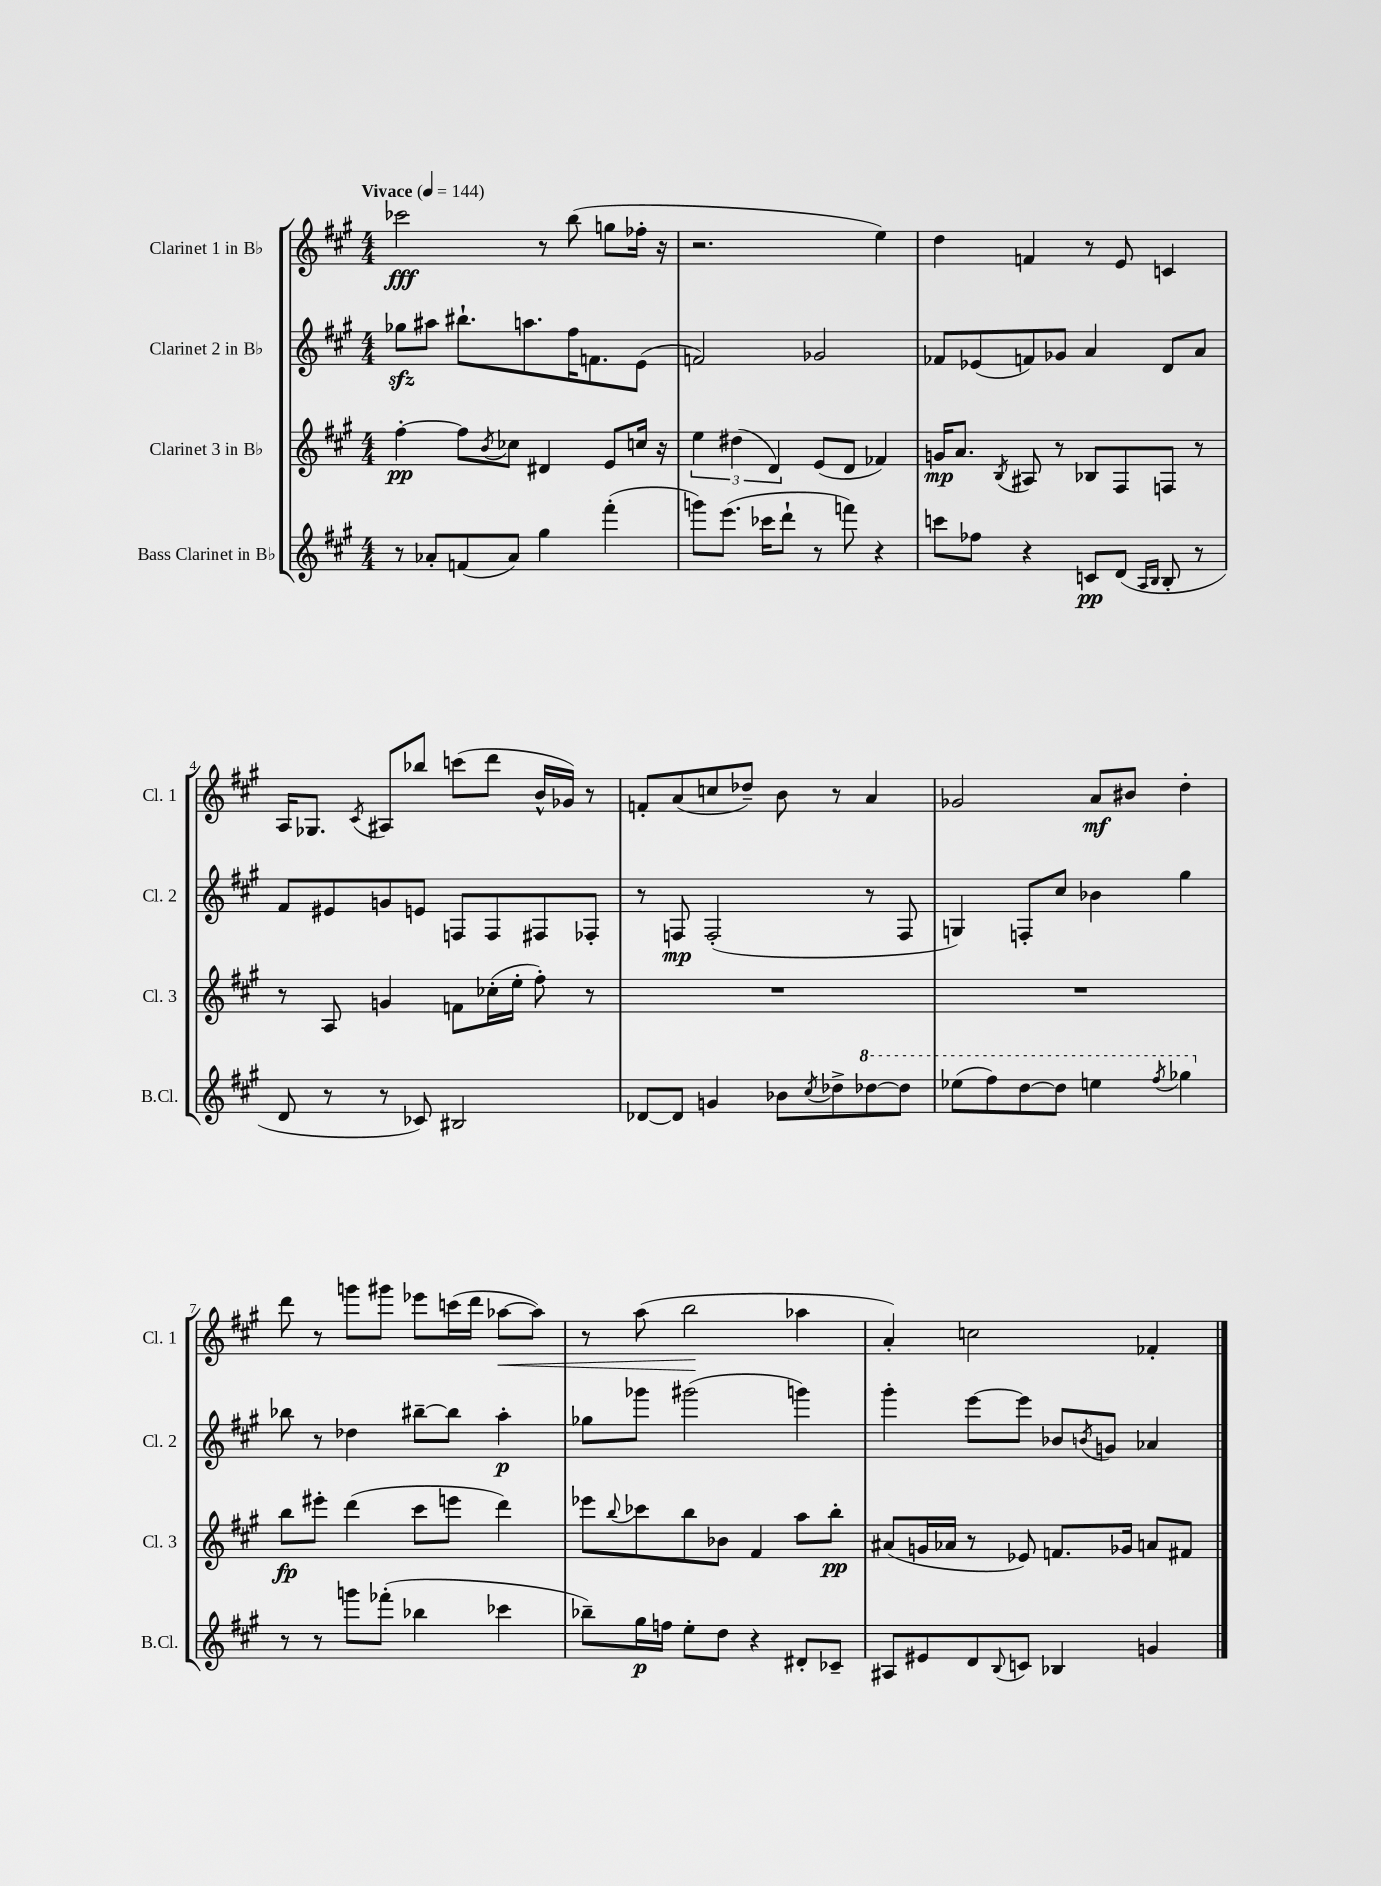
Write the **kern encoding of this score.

**kern	**dynam	**kern	**dynam	**kern	**dynam	**kern	**dynam
*part4	*part4	*part3	*part3	*part2	*part2	*part1	*part1
*staff4	*staff4	*staff3	*staff3	*staff2	*staff2	*staff1	*staff1
*I"Bass Clarinet in B♭	*	*I"Clarinet 3 in B♭	*	*I"Clarinet 2 in B♭	*	*I"Clarinet 1 in B♭	*
*I'B.Cl.	*	*I'Cl. 3	*	*I'Cl. 2	*	*I'Cl. 1	*
*clefG2	*	*clefG2	*	*clefG2	*	*clefG2	*
*k[f#c#g#]	*	*k[f#c#g#]	*	*k[f#c#g#]	*	*k[f#c#g#]	*
*M4/4	*	*M4/4	*	*M4/4	*	*M4/4	*
*MM144	*	*MM144	*	*MM144	*	*MM144	*
=1	=1	=1	=1	=1	=1	=1	=1
!	!	!	!	!	!	!LO:TX:a:B:t=Vivace	!
8r	.	[4ff#'\	pp	8gg-Xzz\L	.	2ccc-X\	fff
8a-X'/L	.	.	.	8aa#X\J	.	.	.
(8fn/	.	8ff#\L]	.	8.bb#X`\L	.	.	.
.	.	8qb/	.	.	.	.	.
8a-/J)	.	8cc-X\J	.	.	.	.	.
.	.	.	.	8.aan\	.	.	.
4gg#\	.	4d#X/	.	.	.	8r	.
.	.	.	.	16ff#\K	.	(8bb\	.
.	.	.	.	8.fn\	.	.	.
(4fff#'\	.	8e/L	.	.	.	8ggn\L	.
.	.	16ccn/Jk	.	(8e\J	.	16ff-X'\Jk	.
.	.	16r	.	.	.	16r	.
=2	=2	=2	=2	=2	=2	=2	=2
8gggn\L)	.	6ee\	.	2fn/)	.	2.r	.
(8.eee\J	.	.	.	.	.	.	.
.	.	(6dd#X\	.	.	.	.	.
16ccc-X\KL	.	.	.	.	.	.	.
.	.	6d/)	.	.	.	.	.
8ddd`\J	.	.	.	.	.	.	.
8r	.	(8e/L	.	2g-X/	.	.	.
8fffn\)	.	8d/J	.	.	.	.	.
4r	.	4f-X/)	.	.	.	4ee\)	.
=3	=3	=3	=3	=3	=3	=3	=3
8cccn\L	.	16gn/KL	mp	8f-X/L	.	4dd\	.
.	.	8.a/J	.	.	.	.	.
8ff-X\J	.	.	.	(8e-X/	.	.	.
.	.	8qB/	.	.	.	.	.
4r	.	8A#X/	.	8fn/)	.	4fn/	.
.	.	8r	.	8g-X/J	.	.	.
8cn/L	pp	8B-X/L	.	4a/	.	8r	.
(8d/J	.	8F#/	.	.	.	8e/	.
16qqA/LL	.	.	.	.	.	.	.
16qqB/JJ	.	.	.	.	.	.	.
8B'/	.	8Fn/J	.	8d/L	.	4cn/	.
8r	.	8r	.	8a/J	.	.	.
!!LO:LB:g=z
=4	=4	=4	=4	=4	=4	=4	=4
8d/	.	8r	.	8f#/L	.	16A/KL	.
.	.	.	.	.	.	8.G-X/J	.
8r	.	8A/	.	8e#X/	.	.	.
.	.	.	.	.	.	8qc#/	.
8r	.	4gn/	.	8gn/	.	8A#X/L	.
8c-X/)	.	.	.	8en/J	.	8bb-X/J	.
2B#X/	.	8fn\L	.	8Fn/L	.	(8cccn\L	.
.	.	(16cc-X'\L	.	8F/	.	8ddd\J	.
.	.	16ee'\JJ	.	.	.	.	.
.	.	8ff#'\)	.	8F#X/	.	16b^^/LL	.
.	.	.	.	.	.	16g-X/JJ)	.
.	.	8r	.	8F-X'/J	.	8r	.
=5	=5	=5	=5	=5	=5	=5	=5
[8d-X/L	.	1r	.	8r	.	8fn'/L	.
8d-/J]	.	.	.	8Fn/	mp	(8a/	.
4gn/	.	.	.	(2F'/	.	8ccn/	.
.	.	.	.	.	.	8dd-X~/J)	.
8b-X\L	.	.	.	.	.	8b\	.
8qcc#/	.	.	.	.	.	.	.
8dd-X^\	.	.	.	.	.	8r	.
*8va	*	*	*	*	*	*	*
[8ddd-X\	.	.	.	8r	.	4a/	.
8ddd-\J]	.	.	.	8F/	.	.	.
=6	=6	=6	=6	=6	=6	=6	=6
(8eee-X\L	.	1r	.	4Gn/)	.	2g-X/	.
8fff#\)	.	.	.	.	.	.	.
[8ddd\	.	.	.	8Fn'/L	.	.	.
8ddd\J]	.	.	.	8cc#/J	.	.	.
4eeen\	.	.	.	4b-X\	.	8a/L	mf
.	.	.	.	.	.	8b#X/J	.
8qfff#/	.	.	.	.	.	.	.
4ggg-X\	.	.	.	4gg#\	.	4dd'\	.
!!LO:LB:g=z
=7	=7	=7	=7	=7	=7	=7	=7
*X8va	*	*	*	*	*	*	*
8r	.	8bb\L	fp	8bb-X\	.	8ddd\	.
8r	.	8eee#X'\J	.	8r	.	8r	.
8gggn\L	.	(4ddd\	.	4dd-X\	.	8gggn\L	.
(8fff-X'\J	.	.	.	.	.	8ggg#X\J	.
4bb-X\	.	8ccc#\L	.	[8bb#X~\L	.	8eee-X\L	.
.	.	8eeen\J	.	8bb#\J]	.	(16cccn\L	.
.	.	.	.	.	.	16ddd\JJ	.
!	!	!	!	!	!	!	!LO:HP:b
4ccc-X\	.	4ddd\)	.	4aa'\	p	[8aa-X\L	<
.	.	.	.	.	.	8aa-\J])	.
=8	=8	=8	=8	=8	=8	=8	=8
8bb-X~\L)	.	8eee-X\L	.	8gg-X\L	.	8r	.
.	.	8qqbb/	.	.	.	.	.
16gg#\L	p	8ccc-X\	.	8ggg-X\J	.	(8aa\	.
16ffn\JJ	.	.	.	.	.	.	.
8ee'\L	.	8bb\	.	(2ggg#X\	.	2bb\	.
8dd\J	.	8b-X\J	.	.	.	.	.
4r	.	4f#/	.	.	.	.	.
8d#X'/L	.	8aa\L	.	4gggn\)	.	4aa-X\	[
8c-X~/J	.	8bb'\J	pp	.	.	.	.
=9	=9	=9	=9	=9	=9	=9	=9
8A#X/L	.	(8a#X/L	.	4ggg#'\	.	4a'/)	.
8e#X/	.	16gn/L	.	.	.	.	.
.	.	16a-X/JJ	.	.	.	.	.
8d/	.	8r	.	[8eee\L	.	2ccn\	.
8qqB/	.	.	.	.	.	.	.
8cn/J	.	8e-X/)	.	8eee\J]	.	.	.
4B-X/	.	8.fn/L	.	8b-X/L	.	.	.
.	.	.	.	8qbn/	.	.	.
.	.	.	.	8gn/J	.	.	.
.	.	16g-X/Jk	.	.	.	.	.
4gn/	.	8an/L	.	4a-X/	.	4f-X'/	.
.	.	8f#X/J	.	.	.	.	.
==	==	==	==	==	==	==	==
*-	*-	*-	*-	*-	*-	*-	*-
